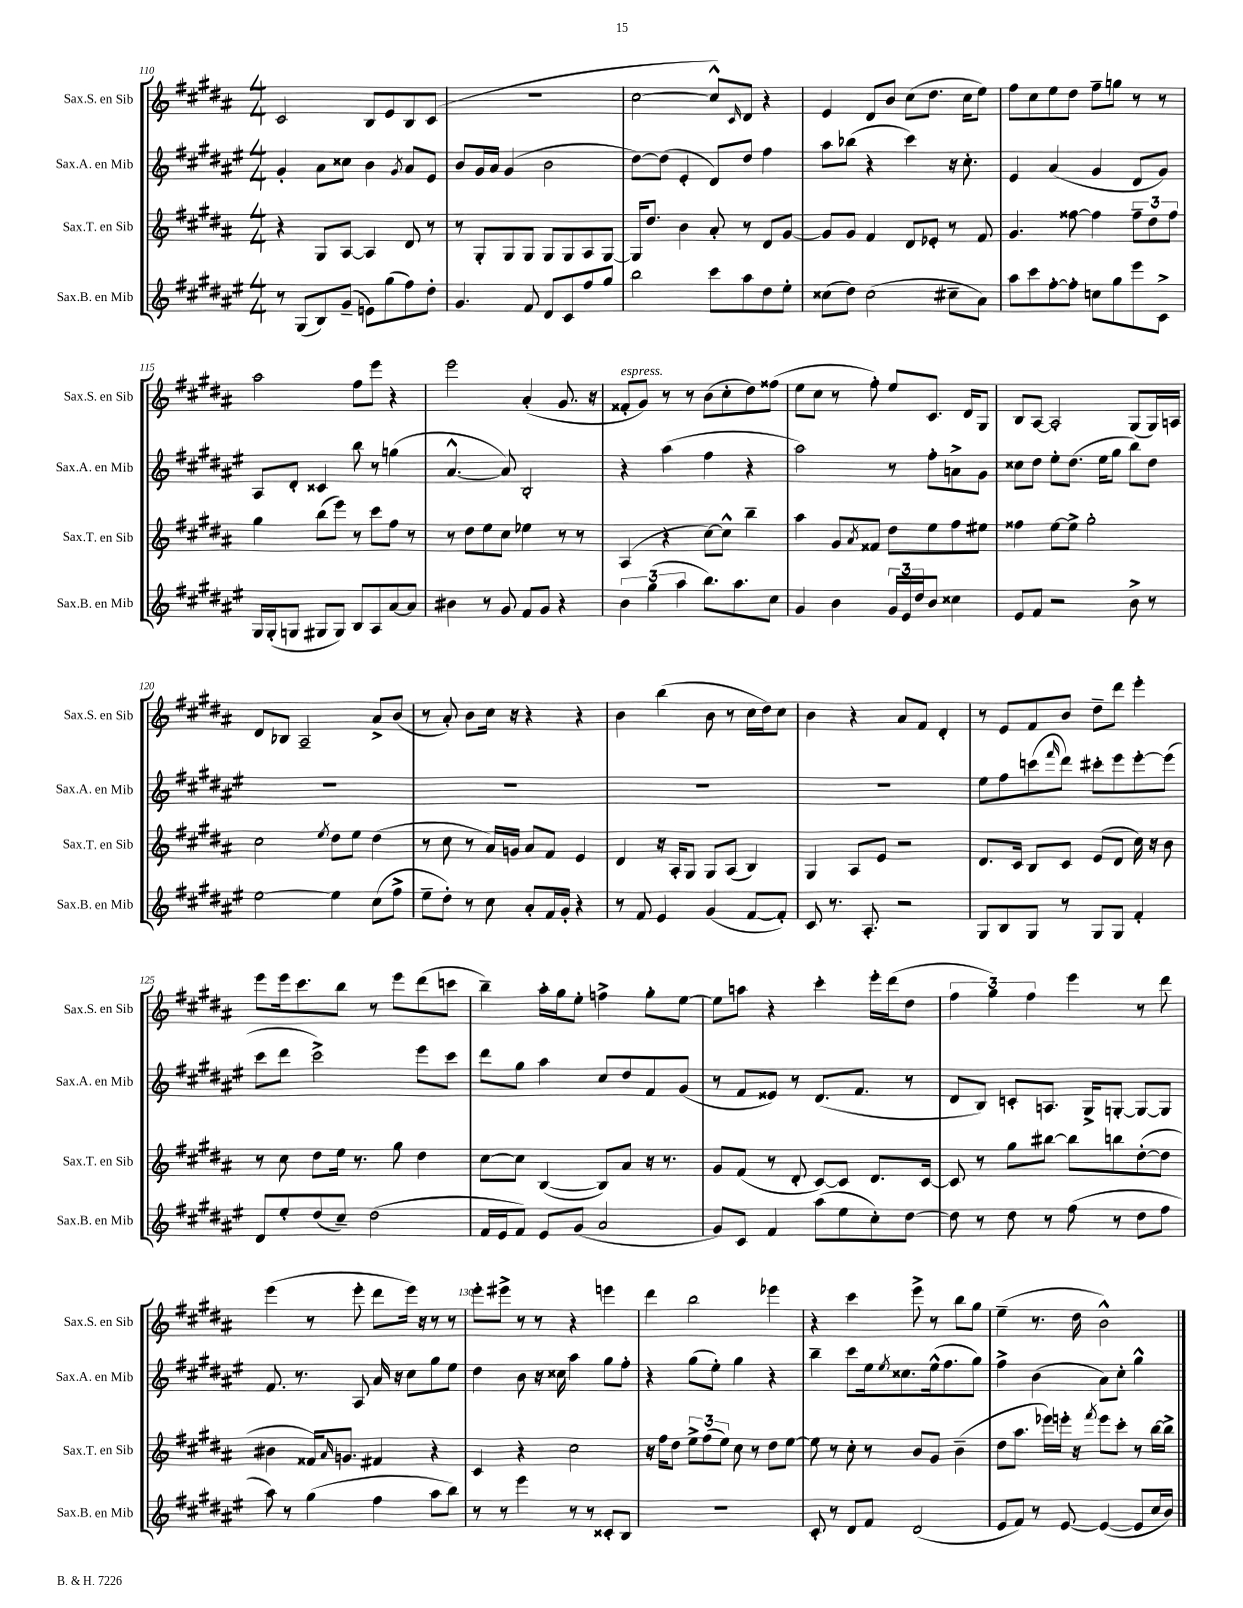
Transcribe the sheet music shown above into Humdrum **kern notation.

**kern	**kern	**kern	**kern
*staff4	*staff3	*staff2	*staff1
*clefG2	*clefG2	*clefG2	*clefG2
*k[f#c#g#d#a#e#]	*k[f#c#g#d#a#]	*k[f#c#g#d#a#e#]	*k[f#c#g#d#a#]
*M4/4	*M4/4	*M4/4	*M4/4
8r	4r	4g#'/	2c#/
(8G#/L	.	.	.
8B/)	8G#/L	8a#\L	.
(8g#~/J	[8A#/J	8cc##\J	.
8e\L)	4A#/]	4b\	8B/L
(8gg#\	.	.	8e/
.	.	8qg#/	.
8ff#\)	8d#/	8a#/L	8B/
8dd#'\J	8r	8e#/J	(8c#/J
=	=	=	=
4.g#/	8r	8b/L	1r
.	8G#'/L	16g#/L	.
.	.	16a#/JJ	.
.	8G#/	(4g#/	.
8f#/	8G#/J	.	.
8d#/L	8G#/L	2b\	.
8c#/	8G#/	.	.
8ff#/	8A#/	.	.
8gg#/J	[8G#/J	.	.
=	=	=	=
2bb\	16G#/]LK	[8dd#\L)	[2cc#\
.	8.dd#/J	.	.
.	.	(8dd#\]J	.
.	4b\	4e#'/	.
8ccc#\L	8a#'/	8d#/L)	8cc#^^/]L)
.	.	.	16qqc#/
8aa#\	8r	8dd#/J	8d#/J
8dd#\	8d#/L	4ff#\	4r
8ee#'\J	[8g#/J	.	.
=	=	=	=
(8cc##\L	8g#/]L	8aa#\L	4e/
8dd#\J)	8g#/J	(8bb-\J	.
(2cc##\	4f#/	4r	8d#/L
.	.	.	8b/J
.	8d#/L	4ccc#\)	(8cc#\L
.	8e-'/J	.	8.dd#\J
8cc#~\L	8r	16r	.
.	.	8.cc#'\	16cc#\LK
8a#\J)	8f#/	.	8ee\J)
=	=	=	=
8aa#\L	4.g#/	4e#/	8ff#\L
8ccc#\	.	.	8cc#\
[8ff#'\	.	(4a#/	8ee\
8ff#'\]J	[8ff##\	.	8dd#\J
8cc\L	4ff##\]	4g#/	8ff#~\L
8gg#\	.	.	8gg\J
8eee#\	12ff##~\L	8d#/L	8r
.	12dd#\	.	.
8c#^\J	.	8g#/J)	8r
.	12ff##\J	.	.
=	=	=	=
16G#/LL	4gg#\	8A#/L	2aa#\
(16G#'/J	.	.	.
8G/J	.	8d#'/J	.
8G#/L	(8bb\L	4c##/	.
8G#/J)	8eee\J)	.	.
8B/L	8r	8bb\	8ff#\L
8A#/	8ccc#\L	8r	8eee\J
[8a#/	8ff#\J	(4gg\	4r
8a#/]J	8r	.	.
=	=	=	=
4b#\	8r	[4.a#^^/	2eee\
.	8dd#\L	.	.
8r	8ee\	.	.
8g#/	8cc#\J	8a#/])	.
8f#/L	4ee-\	2B'/	(4a#'/
8g#/J	.	.	.
4r	8r	.	8.g#/
.	8r	.	.
.	.	.	16r
=	=	=	=
6b\	(4A#/	4r	8f##'/L
.	.	.	8g#/J)
(6gg#\	.	.	.
.	4r	(4aa#\	8r
6aa#\	.	.	.
.	.	.	8r
8.bb\L)	[8cc#\L)	4ff#\	(8b\L
.	8cc#^^\]J	.	8cc#'\
8.aa#\	.	.	.
.	4bb~\	4r	8dd#\)
8cc#\J	.	.	(8ff##\J
=	=	=	=
4g#/	4aa#\	2aa#\)	8ee\L
.	.	.	8cc#\J
4b\	8g#/L	.	8r
.	8qa#/	.	.
.	8f##/J	.	8ff#'\)
24g#/LL	8dd#\L	8r	8ee/L
24e#/	.	.	.
24dd#/J	.	.	.
8b/J	8ee\	8ff#'\L	8.c#/J
4cc##\	8ff#\	8a^\	.
.	.	.	16d#/LK
.	8ee#\J	8g#\J	8G#/J
=	=	=	=
8e#/L	4ff##\	8cc##\L	8B/L
8f#/J	.	8dd#\J	[8A#/J
2r	[8ee\L	8ee#'\L	2A#'/]
.	8ee^\]J	(8.dd#\J	.
.	2gg#'\	.	.
.	.	16ee#\LK	.
.	.	8gg#\J	.
8b^\	.	8bb\L)	(8G#/L
8r	.	8dd#\J	16G#/L)
.	.	.	16A/JJ
=	=	=	=
[2ee#\	2cc#\	1r	8d#/L
.	.	.	8B-/J
.	.	.	2A#~/
.	8qee/	.	.
4ee#\]	8dd#\L	.	.
.	8ee\J	.	.
(8cc#\L	(4dd#\	.	8a#^/L
8ff#^\J	.	.	(8b/J
=	=	=	=
8ee#~\L	8r	1r	8r
8dd#'\J)	8cc#\	.	8a#'/)
8r	8r	.	8b\L
8cc#\	16a#/LL)	.	16cc#\Jk
.	16g/JJ	.	16r
8a#'/L	8a#/L	.	4r
16f#/L	8f#/J	.	.
16g#'/JJ	.	.	.
4r	4e/	.	4r
=	=	=	=
8r	4d#/	1r	4b\
8f#/	.	.	.
4e#/	16r	.	(4bb\
.	16A#'/LK	.	.
.	8G#/J	.	.
(4g#/	8G#/L	.	8b\
.	(8A#/J	.	8r
[8f#/L	4B/)	.	16cc#\LL
.	.	.	16dd#\J)
8f#'/]J)	.	.	8cc#\J
=	=	=	=
8c#/	4G#/	1r	4b\
8.r	.	.	.
.	8A#/L	.	4r
8.A#'/	.	.	.
.	8e/J	.	.
2r	2r	.	8a#/L
.	.	.	8f#/J
.	.	.	4d#'/
=	=	=	=
8G#/L	8.d#/L	8ee#\L	8r
8B/	.	8ff#\	8e/L
.	16c#/Jk	.	.
8G#/J	8B/L	(8ccc\	8f#/
.	.	16qqfff#/	.
8r	8c#/J	8ddd#\J)	8b/J
8G#/L	(8e/L	8ccc#'\L	8dd#~\L
8G#/J	8d#/J	8eee#\	8ddd#\J
4f#'/	16cc#\)	[8eee#'\	4eee'\
.	16r	.	.
.	8b\	(8eee#\]J	.
=	=	=	=
8d#/L	8r	8ccc#\L	8eee\L
8ee#'/	8cc#\	8ddd#\J	16eee\k
.	.	.	8.ccc#\
(8dd#/	8dd#\L	2ccc#^\)	.
8cc#~/J)	16ee\Jk	.	8bb\J
.	8.r	.	.
(2dd#\	.	.	8r
.	8gg#\	.	8eee\L
.	4dd#\	8eee#\L	(8ddd#\
.	.	8ccc#\J	8ccc\J
=	=	=	=
16f#/LL	[8cc#\L	8ddd#\L	4bb~\)
16e#/J	.	.	.
8f#/J)	8cc#\]J	8gg#\J	.
8e#/L	([4B/	4aa#\	16aa#'\LL
.	.	.	16gg#\J
(8g#/J	.	.	8ee'\J
2a#/	8B/]L)	8cc#/L	4ff^\
.	8a#/J	8dd#/	.
.	16r	8f#/	8gg#'\L
.	8.r	.	.
.	.	(8g#/J	[8ee\J
=	=	=	=
8g#/L)	8g#/L	8r	8ee\]L
8c#/J	(8f#/J	8f#/L	8aa\J
4f#/	8r	8e##/J)	4r
.	8d#'/	8r	.
(8aa#\L	[8c#/L)	(8.d#/L	4ccc#'\
8ee#\	8c#/]J	.	.
.	.	8.f#/J	.
8cc#'\)	8.d#/L	.	16eee'\LL
.	.	.	(16ddd#\J
[8dd#\J	.	8r	8dd#\J
.	[16c#/Jk	.	.
=	=	=	=
8dd#\]	8c#/]	8d#/L	6ff#\
8r	8r	8B/J)	.
.	.	.	6gg#\)
8dd#\	8gg#\L	8c'/L	.
.	.	.	6ff#\
8r	[8bb#\J	8.A/J	.
(8ff#\	8bb#\]L	.	4eee\
.	.	16G#^/LK	.
8r	8bb\	[8G'/J	.
8dd#\L	([8dd#'\	8G/_L	8r
8ff#\J	8dd#\]J	8G/]J	8ddd#\
=	=	=	=
8aa#\)	4b#\	8.f#/	(4eee\
8r	.	.	.
.	.	8.r	.
(4gg#\	16f##/LK)	.	8r
.	16qqa#/	.	.
.	8.g/J	.	.
.	.	8A#/	8eee'\
4ff#\	4f#/	16a#/	8ddd#\L
.	.	16r	.
.	.	8cc#\L	16eee\Jk)
.	.	.	16r
8aa#\L	4r	8gg#\	8r
8bb\J)	.	8ee#\J	8r
=	=	=	=
8r	4c#/	4dd#\	8eee'\L
8r	.	.	8eee#^\J
4eee#\	4r	8b\	8r
.	.	16r	8r
.	.	16cc##\	.
8r	2cc#\	4aa#\	4r
8r	.	.	.
8c##'/L	.	8gg#\L	4eee\
8B/J	.	8ff#'\J	.
=	=	=	=
1r	16r	4r	4ddd#\
.	16ff#\LK	.	.
.	8dd#\J	.	.
.	12ee^\L	(8gg#\L	2bb\
.	(12ff#\	.	.
.	.	8ee#'\J)	.
.	12ee\J)	.	.
.	8cc#\	4gg#\	.
.	8r	.	.
.	8dd#\L	4r	4eee-\
.	[8ee\J	.	.
=	=	=	=
8c#'/	8ee\]	4bb~\	4r
8r	8r	.	.
8d#/L	8cc#'\	8ccc#\L	4ccc#\
8f#/J	8r	16ee#\k	.
.	.	8qee#/	.
.	.	8.cc##\	.
(2d#/	8b/L	.	8eee^\
.	8g#/J	(16ee#^^\k	8r
.	.	8.ff#\	.
.	(4b~\	.	8bb\L
.	.	8gg#\J)	8gg#\J
=	=	=	=
8e#/L	8dd#\L	4ff#^\	(4ee~\
8f#/J)	8.aa#\J	.	.
8r	.	(4b\	8.r
.	16eee-\LL)	.	.
[8e#/	16eee'\JJ	.	.
.	16r	.	16dd#\
.	8qfff#/	.	.
(4e#/_	8eee\L	8a#\L)	2b^^\)
.	8ccc#'\J	8cc#'\J	.
8e#/]L	8r	4gg#^^\	.
16cc#/L	[16bb\LL	.	.
16b/JJ)	16bb^\]JJ	.	.
==	==	==	==
*-	*-	*-	*-
